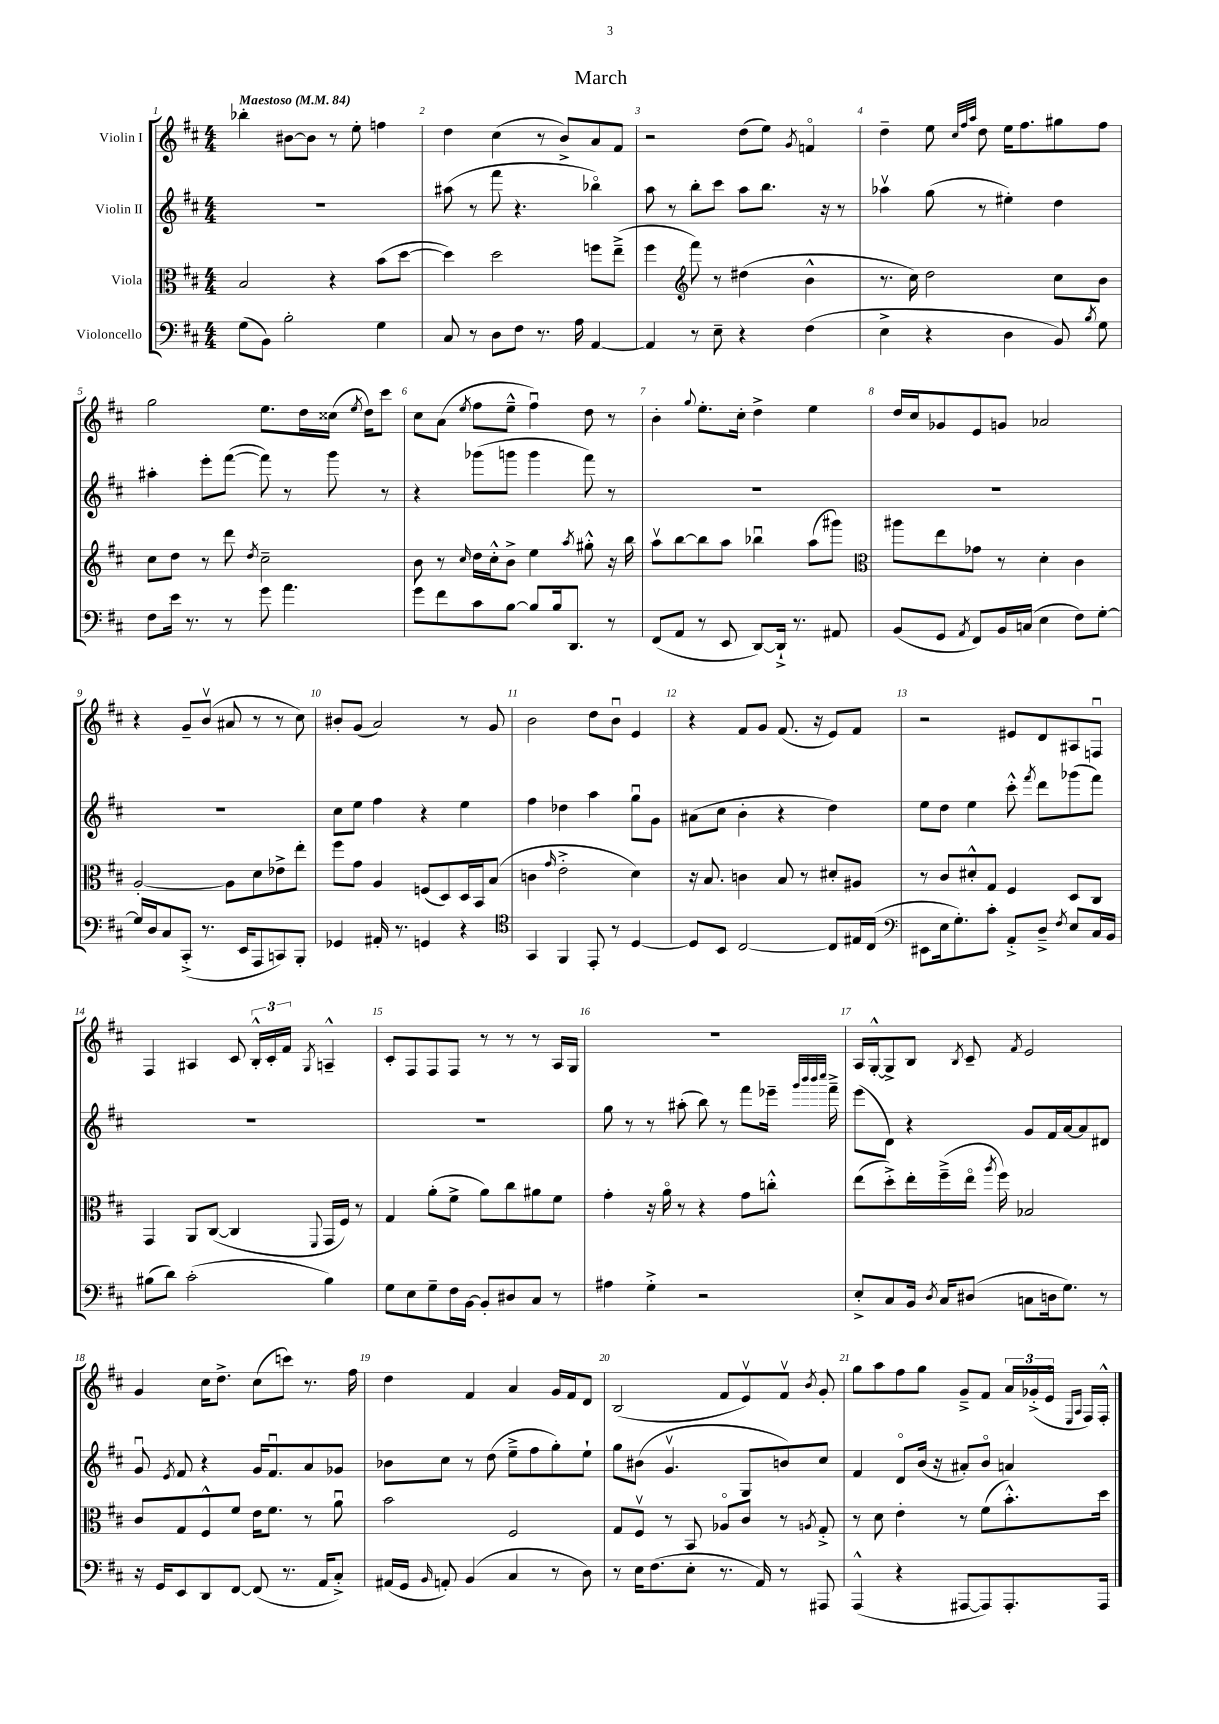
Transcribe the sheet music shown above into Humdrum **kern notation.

**kern	**kern	**kern	**kern
*part4	*part3	*part2	*part1
*staff4	*staff3	*staff2	*staff1
*I"Violoncello	*I"Viola	*I"Violin II	*I"Violin I
*clefF4	*clefC3	*clefG2	*clefG2
*k[f#c#]	*k[f#c#]	*k[f#c#]	*k[f#c#]
*M4/4	*M4/4	*M4/4	*M4/4
*MM84	*MM84	*MM84	*MM84
=1	=1	=1	=1
!	!	!	!LO:TX:a:B:t=Maestoso
(8G\L	2B/	1r	4bb-X'\
8BB\J)	.	.	.
2B'\	.	.	[8b#X\L
.	.	.	8b#\J]
.	4r	.	8r
.	.	.	8ee'\
4G\	(8b\L	.	4ffn\
.	[8dd\J	.	.
=2	=2	=2	=2
8C#/	4dd\])	(8aa#X\	4dd\
8r	.	8r	.
8D\L	2dd\	8fff#\	(4cc#\
8F#\J	.	4.r	.
8.r	.	.	8r
.	.	.	8b^/L)
16A\	.	.	.
[4AA/	8ffn\L	4bb-X\)	8a/
.	(8ee~^\J	.	8f#/J
=3	=3	=3	=3
4AA/]	4ff#\	8aa\	2r
.	.	8r	.
*	*clefG2	*	*
8r	8fff#\)	8bb'\L	.
8E~\	8r	8ccc#\J	.
4r	(4dd#X\	8aa\L	(8dd\L
.	.	8.bb\J	8ee\J)
.	.	.	8qg/
(4F#\	4b^^\	.	4fn/
.	.	16r	.
.	.	8r	.
=4	=4	=4	=4
4E^\	8.r	4aa-Xv\	4dd~\
.	16cc#\)	.	.
4r	2dd\	(8gg\	8ee\
.	.	.	32qqcc#/LLL
.	.	.	32qqff#/
.	.	.	32qqaa/JJJ
.	.	8r	8dd\
4D\	.	4ee#X'\)	16ee\KL
.	.	.	8.ff#\
8BB/)	8cc#\L	4dd\	8gg#X\
8qB/	.	.	.
8G\	8b\J	.	8ff#\J
!!LO:LB:g=z
=5	=5	=5	=5
8F#\L	8cc#\L	4aa#X'\	2gg\
16e\Jk	8dd\J	.	.
8.r	.	.	.
.	8r	8eee'\L	.
8r	8ddd\	([8fff#\J	.
.	8qdd/	.	.
8g\	2cc#~\	8fff#\])	8.ee\L
4.a\	.	8r	.
.	.	.	16dd\L
.	.	8ggg\	(16cc##X\JJ
.	.	.	8qee/
.	.	.	16dd\KL)
.	.	8r	8ccc#\J
=6	=6	=6	=6
8g\L	8b\	4r	8cc#\L
8f#\	8r	.	(8a\J
.	16qqcc#/	.	8qee/
8c#\	16dd\LL	(8ggg-X\L	8ff#\L
.	16cc#'^^\J	.	.
[8B\J	8b^\J	8gggn\J	8ee~^^\J
8B/L]	4ee\	4ggg\	4ff#u\)
16B/k	.	.	.
8.DD/J	.	.	.
.	8qaa/	.	.
.	8gg#X'^^\	8fff#\)	8dd\
8r	16r	8r	8r
.	16bb\	.	.
=7	=7	=7	=7
(8FF#/L	8aav\L	1r	4b'\
8AA/J	[8bb\	.	.
.	.	.	8qqgg/
8r	8bb\]	.	8.ee'\L
8EE/	8aa\J	.	.
.	.	.	16cc#'\Jk
[8DD/L)	4bb-Xu\	.	4dd^\
16DD`^/Jk]	.	.	.
8.r	.	.	.
.	(8aa\L	.	4ee\
8AA#X/	8ggg#X\J)	.	.
=8	=8	=8	=8
*	*clefC3	*	*
(8BB/L	8aa#X\L	1r	16dd/LL
.	.	.	16cc#/J
8GG/J	8ee\	.	8g-X/
8qAA/	.	.	.
8FF#/L)	8g-X\J	.	8e/
16BB/L	8r	.	8gn/J
(16Cn/JJ	.	.	.
4E\	4d'\	.	2a-X/
8F#\L)	4c#\	.	.
[8G'\J	.	.	.
!!LO:LB:g=z
=9	=9	=9	=9
16G/LL]	[2A'/	1r	4r
16D/J	.	.	.
8C#/	.	.	.
(8CC#'^/J	.	.	8g~/L
8.r	.	.	(8bv/J
.	8A\L]	.	8a#X/
16EE/KL	.	.	.
8AAA/	8d\	.	8r
8CCn/)	8e-X^\	.	8r
8BBB'/J	8ee'\J	.	8cc#\)
=10	=10	=10	=10
4GG-X/	8ff#\L	8cc#\L	8b#X'/L
.	8g\J	8ee\J	(8g/J
16AA#X'/	4A/	4ff#\	2a/)
8.r	.	.	.
4GGn/	(8Fn/L	4r	.
.	8D/)	.	.
4r	16D/L	4ee\	8r
.	16BB/J	.	.
.	(8B/J	.	8g/
=11	=11	=11	=11
*clefC4	*	*	*
4GG/	4cn\	4ff#\	2b\
.	16qqg/	.	.
4FF#/	2e'^\	4dd-X\	.
8EE'/	.	4aa\	8dd\L
8r	.	.	8bu\J
[4D/	4d\)	8ggu\L	4e/
.	.	8g\J	.
=12	=12	=12	=12
8D/L]	16r	(8a#X\L	4r
.	8.B/	.	.
8BB/J	.	8cc#\J	.
[2C#/	4cn\	4b'\	8f#/L
.	.	.	8g/J
.	8B/	4r	(8.f#/
.	8r	.	.
.	.	.	16r
8C#/L]	8d#X'/L	4dd\)	8e/L)
16E#X/L	8A#X/J	.	8f#/J
(16C#/JJ	.	.	.
=13	=13	=13	=13
*clefF4	*	*	*
8EE#X\L	8r	8ee\L	2r
16E\k	8c#/L	8dd\J	.
8.G'\)	.	.	.
.	8d#X'^^/	4ee\	.
8c#'\J	8G/J	.	.
8AA'^/L	4F#/	8ccc#'^^\	8e#X/L
.	.	8qfff#/	.
8D~^/J	.	8ddd\L	8d/
8qF#/	.	.	.
8E/L	8D/L	(8ggg-X\	8A#X/
16C#/L	8C#/J	8fff#\J)	8Fnu/J
16BB/JJ	.	.	.
!!LO:LB:g=z
=14	=14	=14	=14
(8B#X\L	4GG/	1r	4F#/
8d\J)	.	.	.
(2c#'\	8AA/L	.	4A#X/
.	([8C#/J	.	.
.	4C#/]	.	8c#/
.	.	.	24B'^^/LL
.	.	.	24c#'/
.	.	.	24f#/JJ
.	8qqFF#/	.	8qG/
4B#\)	16GG/LL	.	4An~^^/
.	16F#/JJ)	.	.
.	8r	.	.
=15	=15	=15	=15
8G\L	4G/	1r	8c#'/L
8E\	.	.	8F#/
8G~\	(8a'\L	.	8F#/
16F#\L	8f#^\J	.	8F#/J
[16BB\JJ	.	.	.
8BB'/L]	8a\L)	.	8r
8D#X/	8cc#\	.	8r
8C#/J	8a#X\	.	8r
8r	8f#\J	.	16A/LL
.	.	.	16G/JJ
=16	=16	=16	=16
4A#X\	4g'\	8gg\	1r
.	.	8r	.
4G'^\	16r	8r	.
.	16a\	.	.
.	8r	(8aa#X'\	.
2r	4r	8bb\)	.
.	.	8r	.
.	8g\L	8fff#\L	.
.	8ccn'^^\J	16eee-X~\Jk	.
.	.	32qqggg/LLL	.
.	.	32qqbbb/	.
.	.	32qqbbb/	.
.	.	32qqcccc#/JJJ	.
.	.	16fff#~^\	.
=17	=17	=17	=17
8E'^/L	(8ee\L	(8eee\L	16A/LL
.	.	.	[16G'^^/J
8C#/	8dd'^\)	8d\J)	8G^/]
16BB/Jk	16ee'\L	4r	8B/J
8qD/	.	.	.
16C#/KL	(16ff#~^\	.	.
.	.	.	8qB/
(8D#X/J	16ee\JJ	.	8c#~/
.	8qaa/	.	.
.	16ff#\)	.	.
.	.	.	8qf#/
8Cn\L	2B-X/	8g/L	2e/
16Dn\k	.	16f#/L	.
8.G\J)	.	[16a/J	.
.	.	8a/]	.
8r	.	8d#X/J	.
!!LO:LB:g=z
=18	=18	=18	=18
16r	8c#/L	8gu/	4g/
16GG/KL	.	.	.
.	.	8qe/	.
8EE/	8G/	8f#/	.
8DD/	8F#^^/	4r	16cc#\KL
.	.	.	8.dd^\J
[8FF#/J	8f#/J	.	.
(8FF#/]	16e\KL	16g/KL	(8cc#\L
.	8.f#\J	8.f#u/	.
8.r	.	.	8cccn\J)
.	8r	8a/	8.r
16AA/KL	.	.	.
8C#'^/J)	8au\	8g-X/J	.
.	.	.	16ff#\
=19	=19	=19	=19
(16AA#X/LL	2b\	8b-X\L	4dd\
16GG/JJ	.	.	.
16qqBB/	.	.	.
8AAn'/)	.	8cc#\J	.
(4BB/	.	8r	4f#/
.	.	(8dd\	.
4C#/	2F#/	8ee~^\L	4a/
.	.	8ff#\	.
8r	.	8gg'\)	16g/LL
.	.	.	16f#/J
8D\)	.	8ee`\J	8d/J
=20	=20	=20	=20
8r	8G/L	8gg\L	(2B/
16E\KL	8F#v/J	(8b#X\J	.
(8.F#\	.	.	.
.	8r	4.gv/	.
8E'\J	8BB/	.	.
8.r	8A-X/L	.	8f#/L
.	8c#/J	8G/L	8ev/)
16AA/)	.	.	.
8r	8r	8bn/)	8f#v/J
.	8qAn/	.	8qb/
8AAA#X/	8G'^/	8cc#/J	8g'/
=21	=21	=21	=21
(4AAA^^/	8r	4f#/	8gg\L
.	8d\	.	8aa\
4r	4e'\	8d/L	8ff#\
.	.	(16b/Jk	8gg\J
.	.	16r	.
[8AAA#X/L	8r	8a#X'/L)	8g~^/L
8AAA#/])	(8f#\L	8b/J	8f#/J
8.AAA#'/	8.b'^^\)	4an/	24a/LL
.	.	.	(24g-X'^/
.	.	.	24e/JJ
.	.	.	16qqE/LL
.	.	.	16qqA/JJ
.	.	.	16F#/LL)
16AAA#/Jk	16dd\Jk	.	16F#'^^/JJ
==	==	==	==
*-	*-	*-	*-
